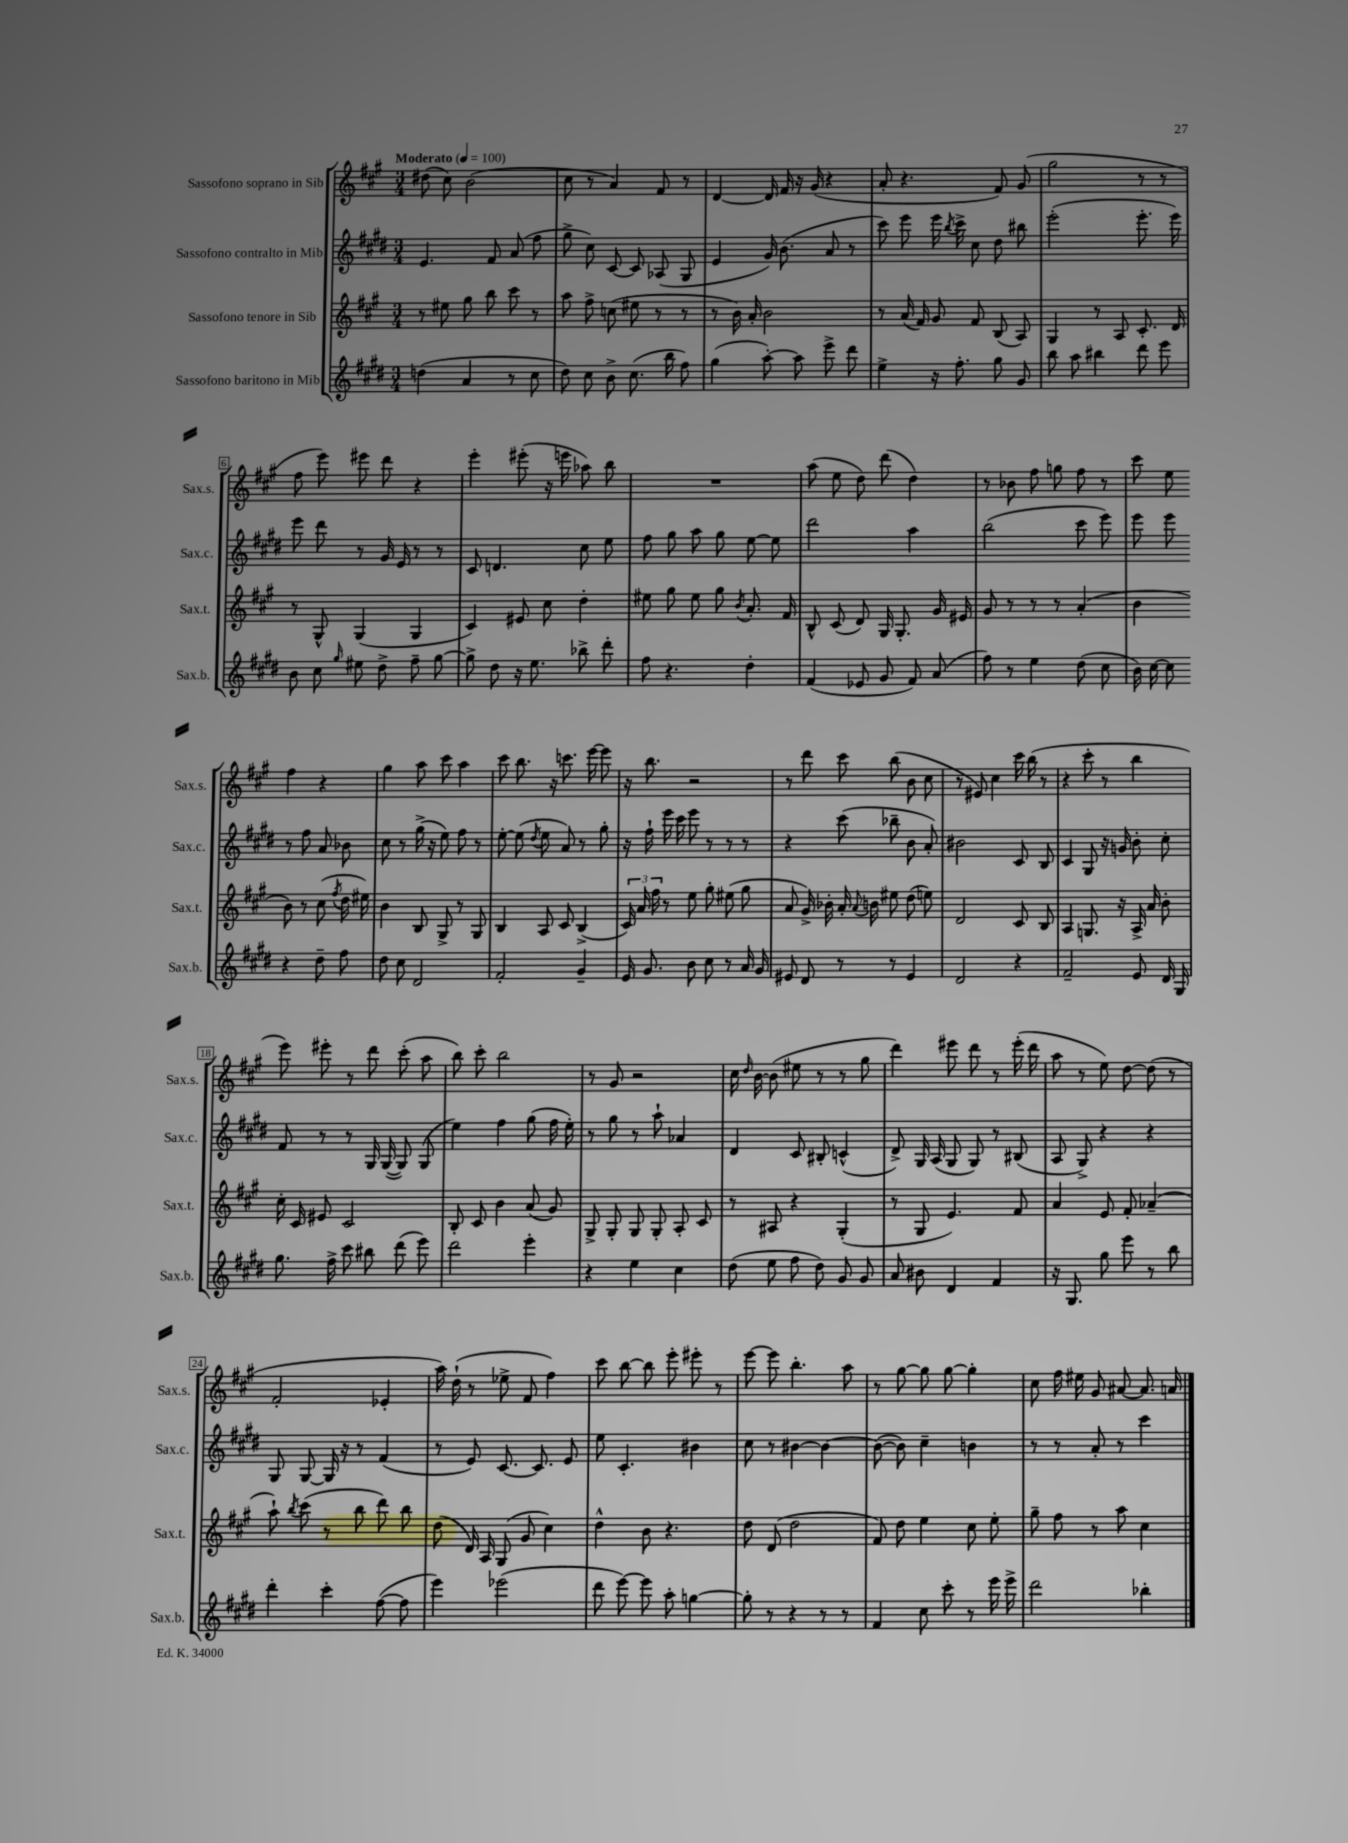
<<
\new StaffGroup <<
\new Staff = "s0" \with { instrumentName = "Sassofono soprano in Sib" shortInstrumentName = "Sax.s." } {
    \clef treble \key a \major \numericTimeSignature \time 3/4 \tempo "Moderato" 4 = 100
    \autoBeamOff dis''8( cis''8) b'2( |
    cis''8 r8 a'4) fis'8 r8 |
    d'4~ d'16 fis'16 r16 gis'16( r4 |
    a'8-. r4. fis'8) gis'8( |
    gis''2 r8 r8 |
    fis''8 e'''8) eis'''8 d'''8 r4 |
    e'''4-. eis'''8-.( r16 e'''16 aes''8) b''8 |
    R2. |
    a''8( e''8 d''8) d'''8( d''4) |
    r8 bes'8 fis''8 g''8 fis''8 r8 |
    cis'''8 e''8 fis''4 r4 |
    gis''4 a''8 cis'''8 a''4 |
    cis'''8 b''8. r16 c'''8. e'''16~ e'''8 |
    r16 b''8. r2 |
    r8 d'''8 cis'''8 b''8( b'8 cis''8 |
    r8 eis'8) cis''4 cis'''16 b''16( r8 |
    r4 cis'''8-. r8 b''4 |
    e'''8) eis'''8-. r8 d'''8 cis'''8-.( a''8 |
    b''8) cis'''8-. b''2 |
    r8 gis'8 r2 |
    cis''16 \grace { d''16 } b'16~ b'8( eis''8 r8 r8 gis''8 |
    d'''4) eis'''8 d'''8 r8 eis'''16-.( d'''16 |
    a''8 r8 e''8) d''8~ d''8( r8 |
    fis'2-. ees'4-. |
    a''16) d''16-!( r8 ees''8-> fis'8 fis''4) |
    cis'''8 b''8~ b''8 e'''8-. eis'''8-. r8 |
    e'''8~ e'''8 b''4.-. a''8 |
    r8 gis''8~ gis''8 gis''8~ gis''4-. |
    cis''8 fis''16 eis''16 gis'8 ais'8~ ais'8. a'16 \bar "|." |
}
\new Staff = "s1" \with { instrumentName = "Sassofono contralto in Mib" shortInstrumentName = "Sax.c." } {
    \clef treble \key e \major \numericTimeSignature \time 3/4
    \autoBeamOff e'4. fis'8 a'8( fis''8 |
    gis''8-> cis''8) cis'8~ cis'8 aes8( gis8 |
    e'4 gis'16) b'8.( a'8 r8 |
    cis'''8) e'''8 e'''16 \acciaccatura { b''8 } cis'''16-> cis''8 dis''8 bis''8 |
    e'''2-.( e'''8.-. e'''16) |
    e'''8 dis'''8 r8 gis'16 e'16 r8 r8 |
    cis'8 d'4. cis''8 e''8 |
    fis''8 gis''8 a''8 gis''8 e''8~ e''8 |
    dis'''2 a''4 |
    b''2( cis'''8 e'''8) |
    e'''8 e'''8 r8 fis''8 a'8 bes'8 |
    cis''8 r8 gis''16->( r16 e''8) fis''8 r8 |
    e''8~-. e''8( \acciaccatura { dis''8 } e''8 a'8) r8 gis''8-. |
    r16 fis''16-! e'''16 cis'''16 e'''8 r8 r8 r8 |
    r4 cis'''8( bes''8-- b'8 a'8-.) |
    bis'2 cis'8 b8 |
    cis'4 gis8 r16 g'16 b'8-. cis''8-. |
    fis'8 r8 r8 gis16 gis16~( gis8) gis8( |
    e''4) fis''4 gis''8( fis''16 e''16-.) |
    r8 gis''8 r8 a''8-! aes'4 |
    dis'4 cis'8 bis8-. c'4-^( |
    dis'8->) gis16 a16( gis8 gis8) r8 bis8( |
    a8 gis8->) r4 r4 |
    gis8 gis8~ gis16 r16 r8 fis'4( |
    r8 e'8) cis'8.~ cis'8. e'8 |
    e''8 cis'4.-. bis'4 |
    cis''8 r8 bis'4~ bis'4~ |
    bis'8~( bis'8) cis''4-- b'4 |
    r8 r8 a'8-. r8 cis'''4 \bar "|." |
}
\new Staff = "s2" \with { instrumentName = "Sassofono tenore in Sib" shortInstrumentName = "Sax.t." } {
    \clef treble \key a \major \numericTimeSignature \time 3/4
    \autoBeamOff r8 eis''8 gis''8 b''8 cis'''8 r8 |
    a''8 fis''8-> c''8( eis''8 r8 r8 |
    r8 b'16) a'16-. b'2 |
    r8 a'16( fis'16) gis'8 fis'8 b8( a8) |
    gis4 r8 a8 cis'8.-. d'16 |
    r8 gis8-^ gis4( gis4 |
    cis'4) eis'8 cis''8 d''4-. |
    eis''8 gis''8 eis''8 gis''8 \acciaccatura { b'8 } a'8.-. fis'16 |
    b8-^ cis'8( d'8) gis16 gis8.-. gis'16 eis'16 |
    gis'8 r8 r8 r8 a'4-.( |
    b'4 b'8) r8 cis''8( \acciaccatura { fis''8 } d''16 eis''16) |
    b'4 b8 gis8-> r8 gis8 |
    b4 a8 cis'8 b4->( |
    \tuplet 3/2 { cis'16) a'16 fis''16 } r8 e''8 gis''8-. eis''8( gis''8 |
    a'8 gis'16->) bes'16-. a'16-. \appoggiatura { a'8 } b'16 eis''8 d''8( e''8) |
    d'2 cis'8 b8 |
    a4 g8. r16 a16-> a'16 b'8-. |
    cis''16-. cis'16 eis'8 cis'2 |
    b8-. cis'8 b'4 a'8( gis'8) |
    gis8-> gis8-. gis8 gis8-. a8-. cis'8 |
    r8 ais8 r4 gis4-.( |
    r8 gis8 e'4.) fis'8 |
    a'4 e'8 fis'8-. aes'4--( |
    a''8-!) \acciaccatura { b''8 } cis'''8( r8 b''8 d'''8) b''8 |
    d''8( d'16) a16 gis8( gis'8 cis''4) |
    d''4-^ b'8 r4. |
    d''8 d'8( d''2 |
    fis'8) d''8 e''4 cis''8 e''8-. |
    gis''8-- fis''8 r8 a''8 cis''4 \bar "|." |
}
\new Staff = "s3" \with { instrumentName = "Sassofono baritono in Mib" shortInstrumentName = "Sax.b." } {
    \clef treble \key e \major \numericTimeSignature \time 3/4
    \autoBeamOff d''4( a'4 r8 cis''8 |
    dis''8) cis''8 b'8-> cis''8.( b''16 fis''8) |
    gis''4( a''8~-.) a''8 e'''8-> dis'''8 |
    e''4-> r16 fis''8.-. gis''8 gis'8 |
    b''8 a''8 bis''4 dis'''8 e'''8 |
    b'8 cis''8 \grace { gis''16 } eis''8 dis''8-> fis''8-- gis''8~ |
    gis''8-> dis''8 r16 e''8. bes''8-> dis'''8-. |
    fis''8 r4. dis''4-. |
    fis'4( ees'8 gis'8 fis'8) a'8( |
    fis''8) r8 e''4 dis''8( cis''8 |
    b'16) cis''16~ cis''8 r4 dis''8-- fis''8 |
    dis''8 cis''8 dis'2 |
    fis'2-. gis'4-- |
    e'16 gis'8. b'8 cis''8 r8 a'16 gis'16 |
    eis'8 dis'8 r8 r8 eis'4 |
    dis'2 r4 |
    fis'2-- e'8 dis'16 gis16 |
    gis''8. fis''16-> cis'''8 bis''8 dis'''8( e'''8) |
    dis'''2 e'''4-. |
    r4 e''4 cis''4 |
    dis''8( e''8 fis''8 dis''8) gis'8 gis'8 |
    a'8 bis'8 dis'4 fis'4 |
    r16 gis8. gis''8 e'''8 r8 b''8 |
    dis'''4-. cis'''4-. fis''8~( fis''8 |
    e'''4) ees'''2( |
    dis'''8 e'''8~) e'''8 a''8-. g''4~ |
    g''8-. r8 r4 r8 r8 |
    fis'4 cis''8 cis'''8-. r8 e'''16 e'''16-> |
    dis'''2 bes''4-. \bar "|." |
}
>>
>>
\layout { \context { \Score \override BarNumber.stencil = #(make-stencil-boxer 0.1 0.3 ly:text-interface::print) } }
